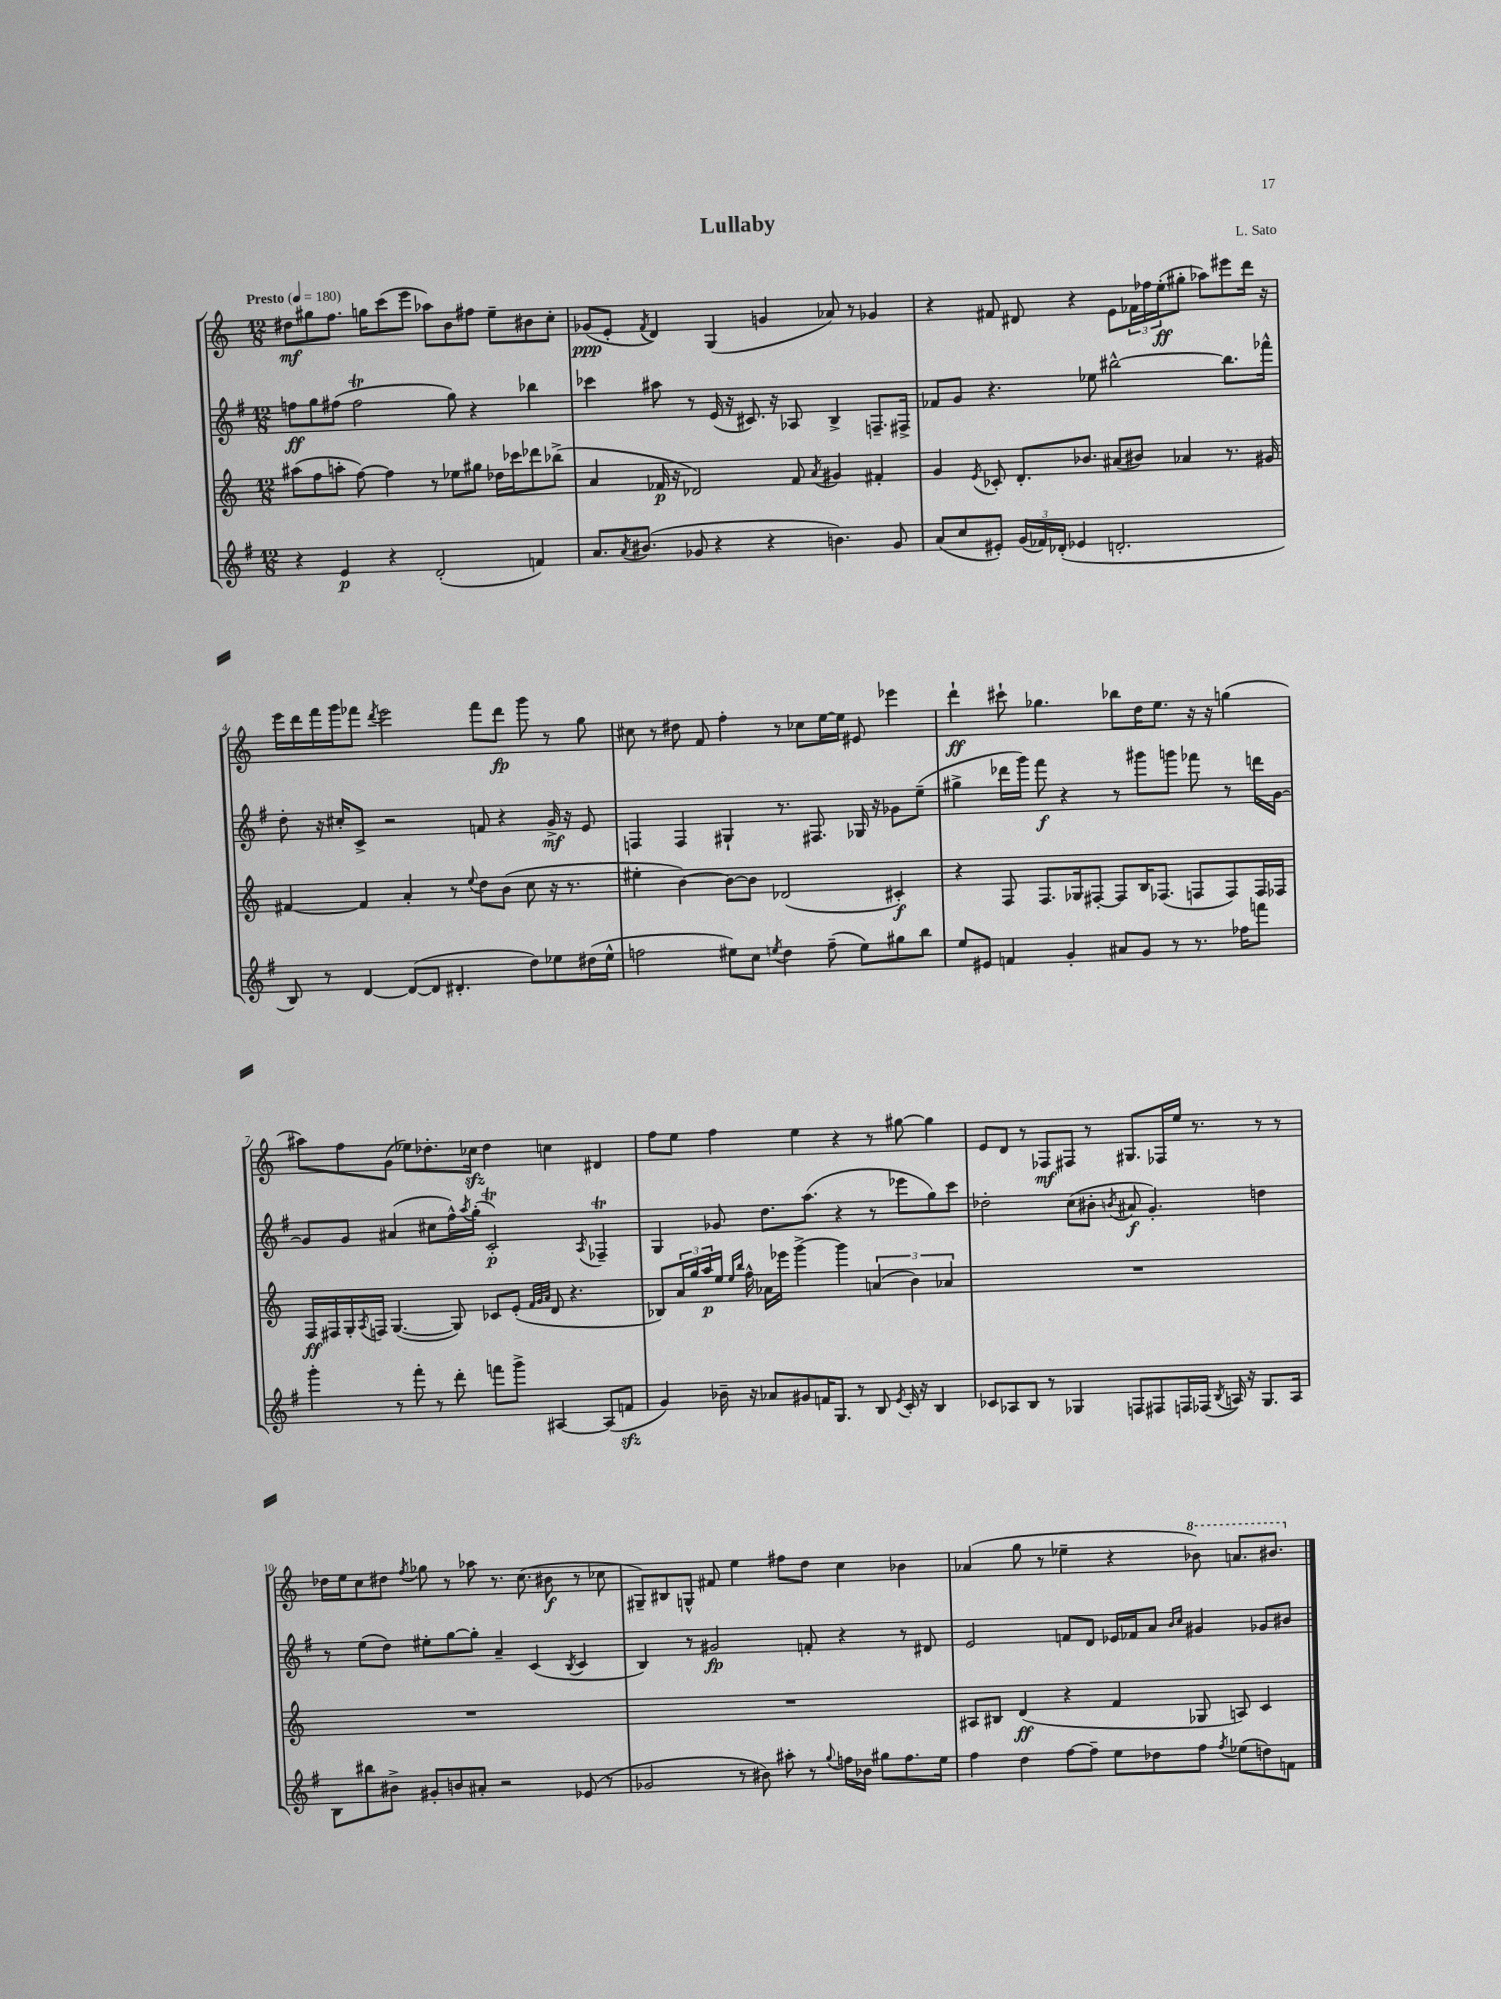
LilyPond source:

\header { title = "Lullaby" composer = "L. Sato" }
<<
\new StaffGroup <<
\new Staff = "s0" {
    \clef treble \key c \major \numericTimeSignature \time 12/8 \tempo "Presto" 4 = 180
    dis''8\mf gis''8 f''8. g''16 c'''8( e'''8 aes''8) b'8 fis''8 e''8-- bis'8 c''8-. |
    ges'8\ppp( e'8-. \acciaccatura { f'8 } d'4) g4( g'4 aes'8) r8 ges'4 |
    r4 fis'8 dis'8 r4 e'8 \tuplet 3/2 { fes'16 fes''16 e''16-.\ff( } gis''8-. aes''8) eis'''8 d'''16 r16 |
    e'''16 d'''16 f'''16 g'''16 fes'''8 \acciaccatura { d'''8 } e'''2 fes'''8 d'''8\fp g'''8 r8 g''8 |
    cis''8 r8 dis''8 f'8 f''4-. r8 ces''8 e''16~ e''16 eis'8 ees'''4 |
    d'''4-!\ff cis'''8-! ges''4. bes''8 d''16 e''8. r16 r16 g''4( |
    ais''8) f''8 g'8( ees''8) des''8.-. ces''16\sfz des''4 c''4 dis'4 |
    f''8 e''8 f''4 e''4 r4 r8 gis''8~ gis''4 |
    e'8 d'8 r8 fes8\mf fis8 r8 gis8. fes16 e''16 r8. r8 r8 |
    des''16 e''16 c''8 dis''8 \acciaccatura { f''8 } ges''8 r8 aes''8 r8. c''8.( bis'8\f r8 ces''8 |
    gis8--) bis8 g8-^ fis'8 e''4 fis''8 d''8 c''4 bes'4 |
    aes'4( g''8 r8 ees''4-- r4 \ottava #1 bes''8) a''!8. bis''8. \ottava #0 \bar "|." |
}
\new Staff = "s1" {
    \clef treble \key g \major \numericTimeSignature \time 12/8
    f''8\ff g''8 fis''8( fis''2\trill g''8) r4 bes''4 |
    ces'''4 ais''8 r8 e'16( r16 cis'8.) r16 aes8 b4-> f8.-- fis16-> |
    fes'8 g'8 r4. ees''8 bis''2~-^ bis''8. fes'''16-^ |
    d''8-. r16 cis''16-. c'8-> r2 f'8 r4 g'16->\mf r16 e'8 |
    f4 f4 gis4-! r8. fis8. ges16 r16 ges'8 e''8--( |
    gis''4-> des'''16 g'''16) fis'''8\f r4 r8 gis'''8 g'''8 fes'''8 r8 d'''16 g'16~ |
    g'8 g'8 ais'4( cis''8 fis''16-^) \acciaccatura { a''8 } g''16-.( c'2-.\trill\p) \acciaccatura { a8 } fes4--\trill |
    g4 ges'8 d''8. a''8.( r4 r8 ees'''8 g''8) c'''8 |
    des''2-. c''8( bis'8-. \acciaccatura { b'8 } ais'8\f g'4.-.) d''4 |
    r8 e''8( d''8) eis''8-. g''8~ g''8-. a'4-- c'4( \acciaccatura { b8 } c'4 |
    b4) r8 gis'2\fp f'8-. r4 r8 dis'8 |
    e'2 f'8 d'8 ees'16 fes'16 a'8 \grace { b'16 c''16 } gis'4 ges'8 bis'8 \bar "|." |
}
\new Staff = "s2" {
    \clef treble \key c \major \numericTimeSignature \time 12/8
    ais''8( f''8 a''8-. f''8~) f''4 r8 ees''8 gis''8 des''16 ces'''16 des'''8 bes''8->( |
    a'4 fes'16\p r16 des'2) fes'8 \acciaccatura { a'8 } gis'4 fis'4-. |
    g'4 \acciaccatura { e'8 } ces'8-. d'8.-. bes'8. ais'8( bis'8) aes'4 r8. gis'16 |
    fis'4~ fis'4 a'4-. r8 \appoggiatura { e''8 } d''8 b'8( c''8 r16 r8. |
    eis''4-. b'4~) b'8~ b'8 des'2( cis'4-.\f) |
    r4 f8 f8. ges16 fis8~-. fis8 b16 fes8.( f8 f8) f16 fes16 |
    f16\ff fis16 g16-. \acciaccatura { a8 } f16 g4.~( g8) ces'8 e'8-.( \grace { f'32 g'32 a'32 } d'8 r4. |
    bes8) \tuplet 3/2 { a'16 g''16 a''16\p } e''16 \grace { e''16 b''16 } f''16-^ aes'16 ees'''16 g'''4~-> g'''4 \tuplet 3/2 { a'4( b'4) aes'4 } |
    R1. |
    R1. |
    R1. |
    ais8 bis8 d'4\ff( r4 f'4 ges8 a8) c'4 \bar "|." |
}
\new Staff = "s3" {
    \clef treble \key g \major \numericTimeSignature \time 12/8
    r4 e'4\p r4 d'2-.( f'4) |
    a'8. \acciaccatura { a'8 } bis'8.( ges'8 r4 r4 b'4.) ges'8 |
    a'8( c''8 eis'8-.) \tuplet 3/2 { g'16( fes'16) des'16-.( } ees'4 d'2.-. |
    b8) r8 d'4~ d'8~( d'8 dis'4.-. d''8) ees''8 dis''16( ees''16-^ |
    f''2 eis''8) c''8 \acciaccatura { e''8 } d''4 f''8--( e''8) gis''8 b''8 |
    e''8 eis'8 f'4 g'4-. ais'8 g'8 r8 r8. fes''16 f'''8 |
    g'''4-. r8 fis'''8-. r8 d'''8-. f'''8 g'''8-> ais4~ ais8( f'8\sfz |
    g'4) bes'16-- r16 aes'8 gis'8 f'16 g8. r8 b8 \acciaccatura { e'8 } c'16-. r16 b4 |
    ces'8 aes8 b8 r8 ges4 f8 fis8 f16 fes16( \acciaccatura { b8 } a16) r16 ges8. a16 |
    b8 bis''8 bis'8-> gis'8-. b'8 ais'8-. r2 ees'8( r8 |
    ges'2 r8 bis'8) ais''8-. r8 \appoggiatura { g''8 } f''16 bes'16 gis''8 f''8. e''16 |
    fis''4 d''4 fis''8~ fis''8-- e''8 des''8 fis''8 \acciaccatura { fis''8 } ees''8( d''8) f'8 \bar "|." |
}
>>
>>
